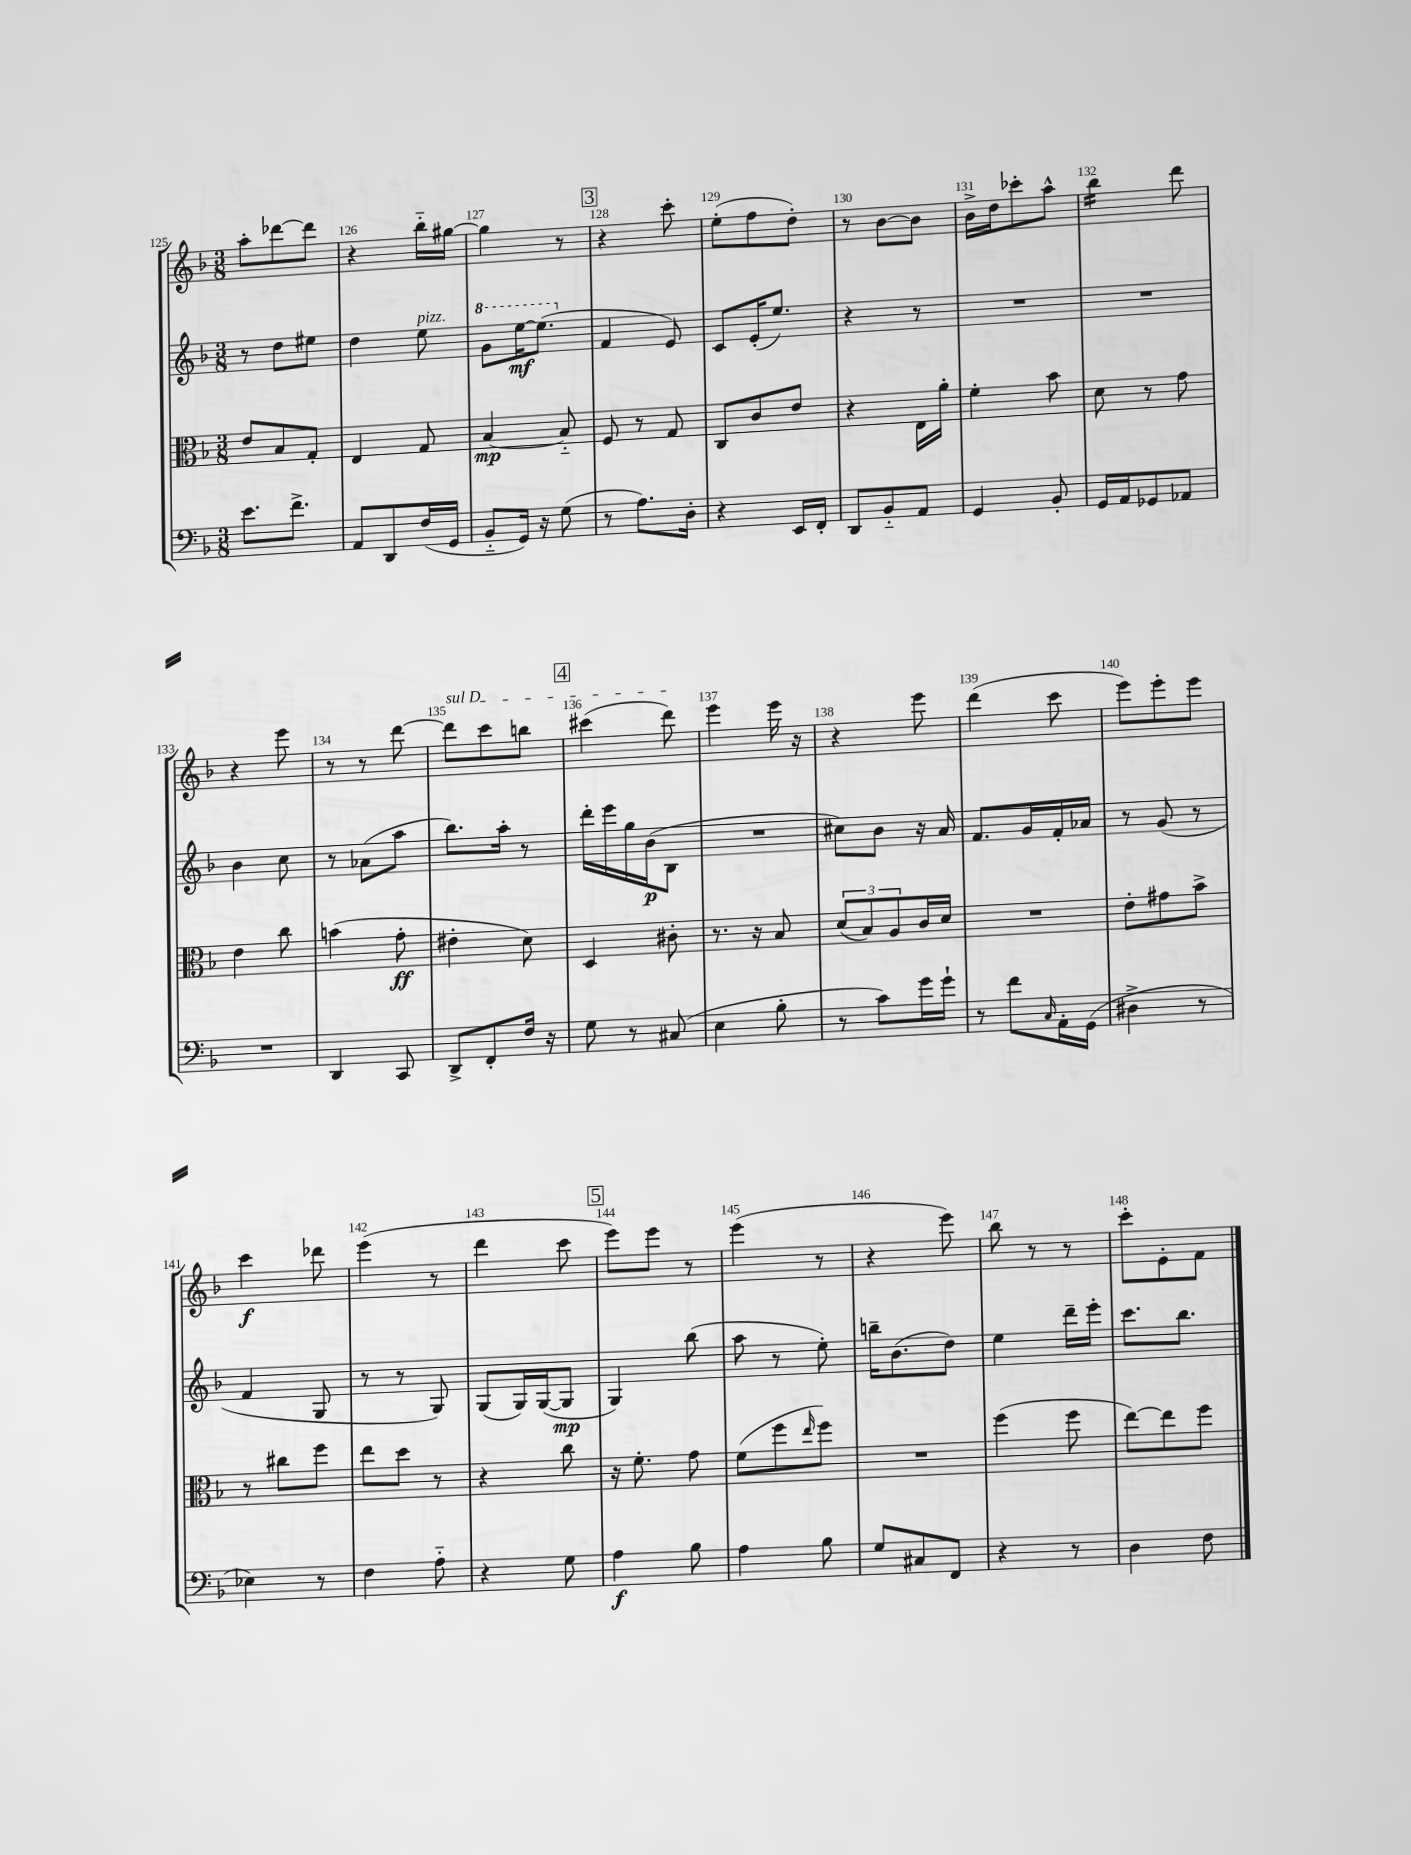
<<
\new StaffGroup <<
\new Staff = "s0" {
    \clef treble \key f \major \numericTimeSignature \time 3/8
    a''8-. des'''8~ des'''8 |
    r4 bes''16-_ gis''16~ |
    gis''4 r8 |
    \mark \markup { \box "3" } r4 c'''8-. |
    e''8-.( f''8 d''8-.) |
    r8 bes'8~ bes'8 |
    bes'16-> d''16 ces'''8-. a''8-^ |
    bes''4:16 d'''8 |
    r4 e'''8 |
    r8 r8 d'''8~ |
    \once \override TextSpanner.bound-details.left.text = \markup { \italic "sul D" } d'''8\startTextSpan c'''8 b''8 |
    \mark \markup { \box "4" } cis'''4( d'''8\stopTextSpan) |
    e'''4 e'''16 r16 |
    r4 e'''8 |
    d'''4( c'''8 |
    e'''8) e'''8-. e'''8 |
    c'''4\f des'''8 |
    e'''4( r8 |
    d'''4 c'''8 |
    \mark \markup { \box "5" } e'''8) e'''8 r8 |
    e'''4( r8 |
    r4 e'''8) |
    bes''8 r8 r8 |
    c'''8-. e'8-. f'8 \bar "|." |
}
\new Staff = "s1" {
    \clef treble \key f \major \numericTimeSignature \time 3/8
    r8 d''8 eis''8 |
    d''4 e''8^\markup { \italic "pizz." } |
    \ottava #1 g''8 e'''16~\mf e'''8.( \ottava #0 |
    \mark \markup { \box "3" } f'4 e'8) |
    c'8 e'16-.( e''8.) |
    r4 r8 |
    R4. |
    R4. |
    bes'4 c''8 |
    r8 aes'8( a''8 |
    bes''8.) a''16-. r8 |
    \mark \markup { \box "4" } d'''16-. e'''16 g''16 bes'16\p( bes8 |
    R4. |
    cis''8) bes'8 r16 a'16 |
    f'8. g'16 f'16-. aes'16 |
    r8 g'8( r8 |
    f'4 g8 |
    r8 r8 g8) |
    g8( g16) g16~( g8\mp |
    \mark \markup { \box "5" } g4) bes''8( |
    a''8 r8 e''8-.) |
    b''16-- bes'8.( d''8) |
    e''4 d'''16-- e'''16-. |
    c'''8. bes''8. \bar "|." |
}
\new Staff = "s2" {
    \clef alto \key f \major \numericTimeSignature \time 3/8
    e'8 bes8 g8-. |
    e4 g8 |
    bes4~\mp bes8-_ |
    \mark \markup { \box "3" } f8 r8 g8 |
    c8 c'8 e'8 |
    r4 e16 a'16-. |
    f'4-. bes'8 |
    d'8 r8 g'8 |
    e'4 c''8 |
    b'4( g'8-.\ff |
    eis'4-. d'8) |
    \mark \markup { \box "4" } d4 cis'8-. |
    r8. r16 bes8 |
    \tuplet 3/2 { d'8( bes8) a8 } c'16 d'16 |
    R4. |
    e'8-. gis'8 bes'8-> |
    r8 cis''8 f''8 |
    e''8 d''8 r8 |
    r4 c''8 |
    \mark \markup { \box "5" } r16 f'8.-. g'8 |
    f'8( f''8 \grace { e''16 } f''8) |
    R4. |
    f''4( f''8 |
    e''8~) e''8 f''8 \bar "|." |
}
\new Staff = "s3" {
    \clef bass \key f \major \numericTimeSignature \time 3/8
    e'8. f'8.-> |
    a,8 d,8 f16( g,16 |
    bes,8-_ g,16) r16 g8( |
    \mark \markup { \box "3" } r8 a8.) d16-. |
    r4 e,16 f,16-. |
    d,8 bes,8-_ a,8 |
    g,4 bes,8-. |
    g,16 a,16 ges,8 aes,8 |
    R4. |
    d,4 c,8 |
    d,8-> f,8-. f16 r16 |
    \mark \markup { \box "4" } g8 r8 cis8( |
    e4 bes8-. |
    r8 c'8) g'16 g'16-! |
    r8 f'8 \grace { c16 } a,16-. g,16( |
    dis4-> r8 |
    ees4) r8 |
    f4 a8-_ |
    r4 g8 |
    \mark \markup { \box "5" } a4\f bes8 |
    a4 bes8 |
    g8 cis8 f,8 |
    r4 r8 |
    d4 f8 \bar "|." |
}
>>
>>
\layout { \context { \Score currentBarNumber = #125 \override BarNumber.break-visibility = ##(#f #t #t) barNumberVisibility = #all-bar-numbers-visible } }
